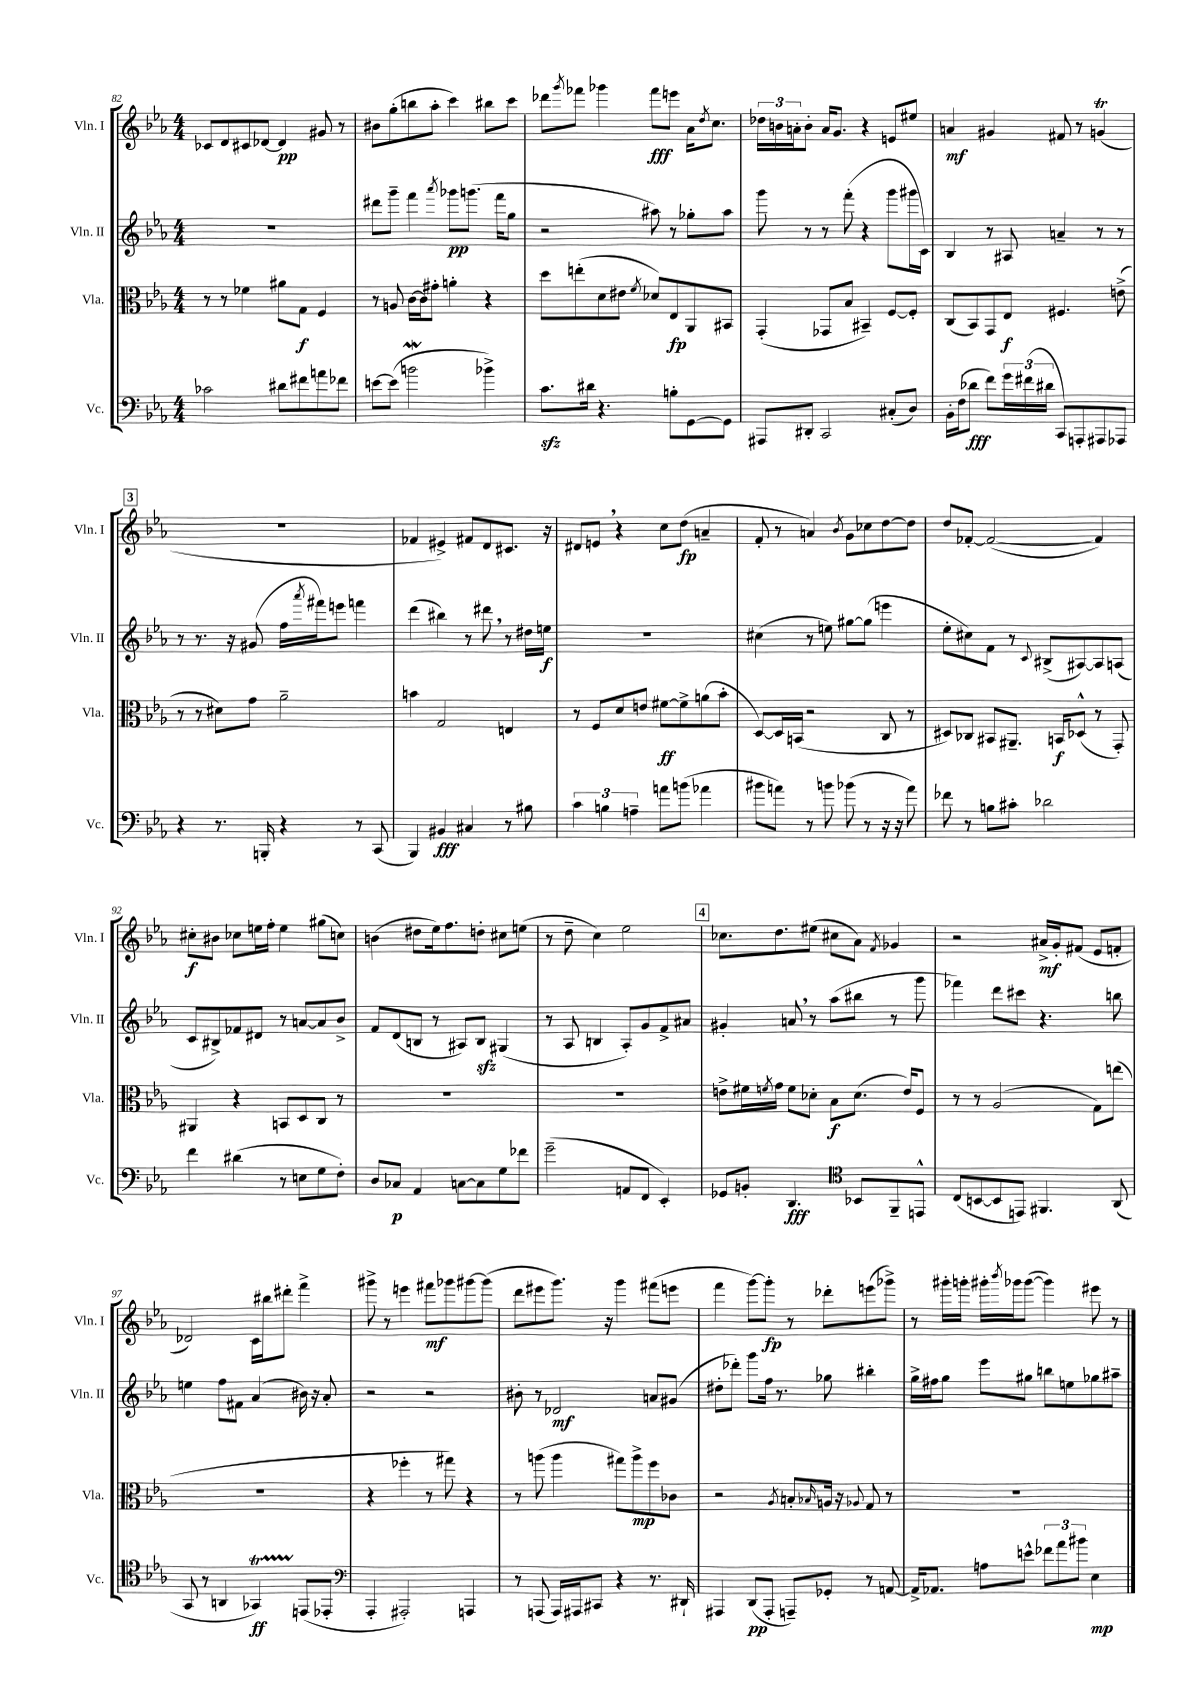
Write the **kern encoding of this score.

**kern	**kern	**kern	**kern
*staff4	*staff3	*staff2	*staff1
*clefF4	*clefC3	*clefG2	*clefG2
*k[b-e-a-]	*k[b-e-a-]	*k[b-e-a-]	*k[b-e-a-]
*M4/4	*M4/4	*M4/4	*M4/4
2c-\	8r	1r	8c-/L
.	8r	.	8d/
.	4f-\	.	8c#/
.	.	.	[8d-/J
8d#\L	8a#\L	.	4d-/]
8f#\	8G\J	.	.
8a\	4F/	.	8g#/
8f-\J	.	.	8r
=	=	=	=
[8e\L	8r	8ddd#\L	8b#\L
(8e\]J	8A/	8ggg~\J	(8gg'\
2b\	[16c\LL	4fff\	8bb\
.	16c\]J	.	.
.	8g#'\J	.	8aa-'\J
.	.	8qaaa-/	.
.	4a'\	8ggg-\L	4ccc\)
.	.	(8.ggg\J	.
4b-^\)	4r	.	8bb#\L
.	.	16fff\LK	.
.	.	8gg\J	8ccc\J
=	=	=	=
8.c\L	8dd\L	2r	8ddd-\L
.	.	.	8qggg/
.	(8ee'\	.	8fff-\J
16d#\Jk	.	.	.
4.r	8d\	.	4ggg-\
.	8e#\J	.	.
.	8qf/	.	.
.	8d-/L)	8aa#\)	8fff-\L
8B'\L	8E-/	8r	8eee\J
[8GG\	8AA-/	8gg-'\L	16a-\LK
.	.	.	8qdd/
.	.	.	8.cc\J
8GG\]J	8BB#/J	8aa#\J	.
=	=	=	=
8AAA#/L	(4GG'/	8ggg\	24dd-\LL
.	.	.	24b\
.	.	.	24a'\J
8DD#'/J	.	8r	8b'\J
2CC/	8GG-/L	8r	16a/LK
.	.	.	8.g/J
.	8B-/J	(8fff'\	.
.	4BB#~/)	4r	4r
(8C#'/L	[8F/L	8ggg\L	8e/L
8D/J)	8F'/]J	16ggg#\L	8ee#/J
.	.	16c\JJ)	.
=	=	=	=
16BB-'\LL	(8C/L	4B-/	4a/
(16F\J	.	.	.
8d-\J	8BB-/)	.	.
8f\L)	8GG/	8r	4g#/
24g\L	8E-/J	8A#/	.
(24f#\	.	.	.
24d#\JJ	.	.	.
8CC/L)	4.F#/	4a~/	8f#/
8AAA'/	.	.	8r
8AAA#/	.	8r	(4g/
8AAA-/J	(8e^\	8r	.
=	=	=	=
4r	8r	8r	1r
.	8r	8.r	.
8.r	8d#\L)	.	.
.	.	16r	.
.	8g\J	(8g#/	.
16BBB'/	.	.	.
4r	2a-~\	16ff\LL	.
.	.	8qaaa-/	.
.	.	16fff#\J)	.
.	.	8eee\J	.
8r	.	4fff\	.
(8CC/	.	.	.
=	=	=	=
4BBB-/)	4b\	(4ddd\	4f-/
4BB#/	2G/	4bb#\)	4e#^/)
4C#/	.	8r	8f#/L
.	.	8ddd#\	8d/
8r	4E/	8r	8.c#/J
8B#\	.	16dd#\LL	.
.	.	16ee\JJ	16r
=	=	=	=
6c\	8r	1r	8d#/L
.	8F/L	.	8e/J
6B\	.	.	.
.	8d/	.	4r
6A~\	.	.	.
.	8e/J	.	.
8a\L	[8f#\L	.	8cc\L
(8b\J	8f#^\]	.	(8dd\J
4a-\	(8a\	.	4a~/
.	8b-'\J	.	.
=	=	=	=
8b#\L	[8D/L)	(4cc#\	8f'/
8a\J)	16D/]L	.	8r
.	(16BB/JJ	.	.
8r	2r	8r	4a/)
8b\	.	8ee\)	.
.	.	.	8qb-/
(8b-\	.	[8gg#\L	8g\L
8r	.	(8gg#\]J	8cc-\
16r	8C/	4eee\	[8dd\
16r	.	.	.
8a\)	8r	.	8dd\]J
=	=	=	=
8f-\	8D#/L)	8ee-'\L	8dd/L
8r	8C-/J	8cc#\)	[8f-'/J
8B\L	8BB#/L	8f\J	(2f-/_
8c#'\J	8.AA#~/J	8r	.
.	.	8qqc/	.
2d-\	.	(8B#^/L	.
.	16BB/LK	.	.
.	(8D-^^/J	[8A#/)	.
.	8r	8A#/]	4f-/])
.	8GG'/)	(8A/J	.
=	=	=	=
4f\	4AA#/	8c/L	8cc#'\L
.	.	8B#^/)	8b#\J
(4d#\	4r	8f-/	8cc-\L
.	.	8d#/J	16ee\L
.	.	.	16ff'\JJ
8r	8BB/L	8r	4ee\
8E\L	8D/	[8a/L	.
8G\	8C/J	8a/]	(8gg#\L
8F'\J)	8r	8b-^/J	8cc\J)
=	=	=	=
8D/L	1r	8f/L	(4b\
8C-/J	.	(8d/	.
4AA-/	.	8B/J	8dd#\L
.	.	8r	16ee-\k)
.	.	.	8.ff\
[8C\L	.	8A#/L)	.
8C\]	.	8B/J	8dd'\J
8G\	.	(4G#/	8cc#\L
8f-\J	.	.	(8ee\J
=	=	=	=
(2g~\	1r	8r	8r
.	.	8A-/	8dd~\
.	.	4B/	4cc\)
8AA/L	.	8A-'/L)	2ee-\
8FF/J	.	8g/	.
4EE-'/)	.	8f^/	.
.	.	8a#/J	.
=	=	=	=
8GG-/L	8e^\L	4g#'/	8.cc-\L
8BB'/J	16f#\L	.	.
.	8qf/	.	.
.	16g\JJ	.	8.dd\
4.DD/	8f\L	8a/	.
.	8d-'\J	8r	(8ee#\J
.	8B-\L	(8aa-\L	8cc#\L
*clefC4	*	*	*
8BB-/L	(8.d-\J	8bb#\J	8a-\J)
.	.	.	8qf/
8FF~/	.	8r	4g-/
.	16e/LK)	.	.
8EE^^/J	8F/J	8ggg\	.
=	=	=	=
(8C/L	8r	4fff-\)	2r
[8BB/	8r	.	.
8BB/]	(2A-/	8ddd\L	.
8EE/J)	.	8ccc#\J	.
4.FF#/	.	4.r	16a#^/LL
.	.	.	16g'/J
.	.	.	(8f#/J
.	8G\L)	.	8e-/L
(8AA-/	(8ee\J	8bb\	8f'/J
=	=	=	=
8GG/	1r	4ee\	2d-/)
8r	.	.	.
4AA/	.	8ff\L	.
.	.	8f#\J	.
4GG-/)	.	(4a-/	16c\LL
.	.	.	16bb#\J
.	.	.	8ddd#'\J
(8EE/L	.	16b#\)	4fff^\
.	.	16r	.
8EE-'/J	.	8a-'/	.
=	=	=	=
*clefF4	*	*	*
4AAA-'/	4r	2r	8ggg#^\
.	.	.	8r
2AAA#'/)	4ff-'\	.	4eee\
.	8r	2r	8fff#\L
.	8gg#\)	.	8ggg-\
4AAA/	4r	.	[8ggg#\
.	.	.	(8ggg#\]J
=	=	=	=
8r	8r	8b#'\	8ddd\L
(8AAA/	(8aa\	8r	8eee#\
16AAA/LL)	4aa\	2d-/	8.ggg\J)
16AAA#/J	.	.	.
8CC#/J	.	.	.
.	.	.	16r
4r	8gg#\L)	.	4ggg\
.	8aa^\	.	.
8.r	8ff\	8a/L	(8fff#\L
.	8c-\J	(8g#/J	8eee\J
16DD#`/	.	.	.
=	=	=	=
4AAA#/	2r	8dd#'\L	4fff\
.	.	8ddd-'\J)	.
(8DD/L	.	8ggg\L	[8ggg\L)
8AAA#'/J	.	16ff\Jk	8ggg'\]J
.	.	8.r	.
.	8qA-/	.	.
8AAA~/L)	8B'/L	.	8r
.	16qqB-/	.	.
8GG-'/J	16A/Jk	8gg-\	8ddd-'\L
.	16r	.	.
.	8qqA-/	.	.
8r	8G/	4bb#'\	(8eee\
[8AA/	8r	.	8ggg-^\J)
=	=	=	=
16AA^/]LK	1r	16gg^\LL	8r
8.AA-/J	.	16ff#\J	.
.	.	8gg\J	16ggg#'\LL
.	.	.	16ggg'\JJ
8A\L	.	8eee-\L	16ggg#'\LL
.	.	.	8qbbb-/
.	.	.	16ggg-\J
8e^^\J	.	8gg#\J	([8ggg-\J
12f-\L	.	8bb\L	4ggg-\])
12a-\	.	.	.
.	.	8ee\	.
12b#\J	.	.	.
4E-\	.	8gg-\	8eee#\
.	.	8aa#~\J	8r
==	==	==	==
*-	*-	*-	*-
